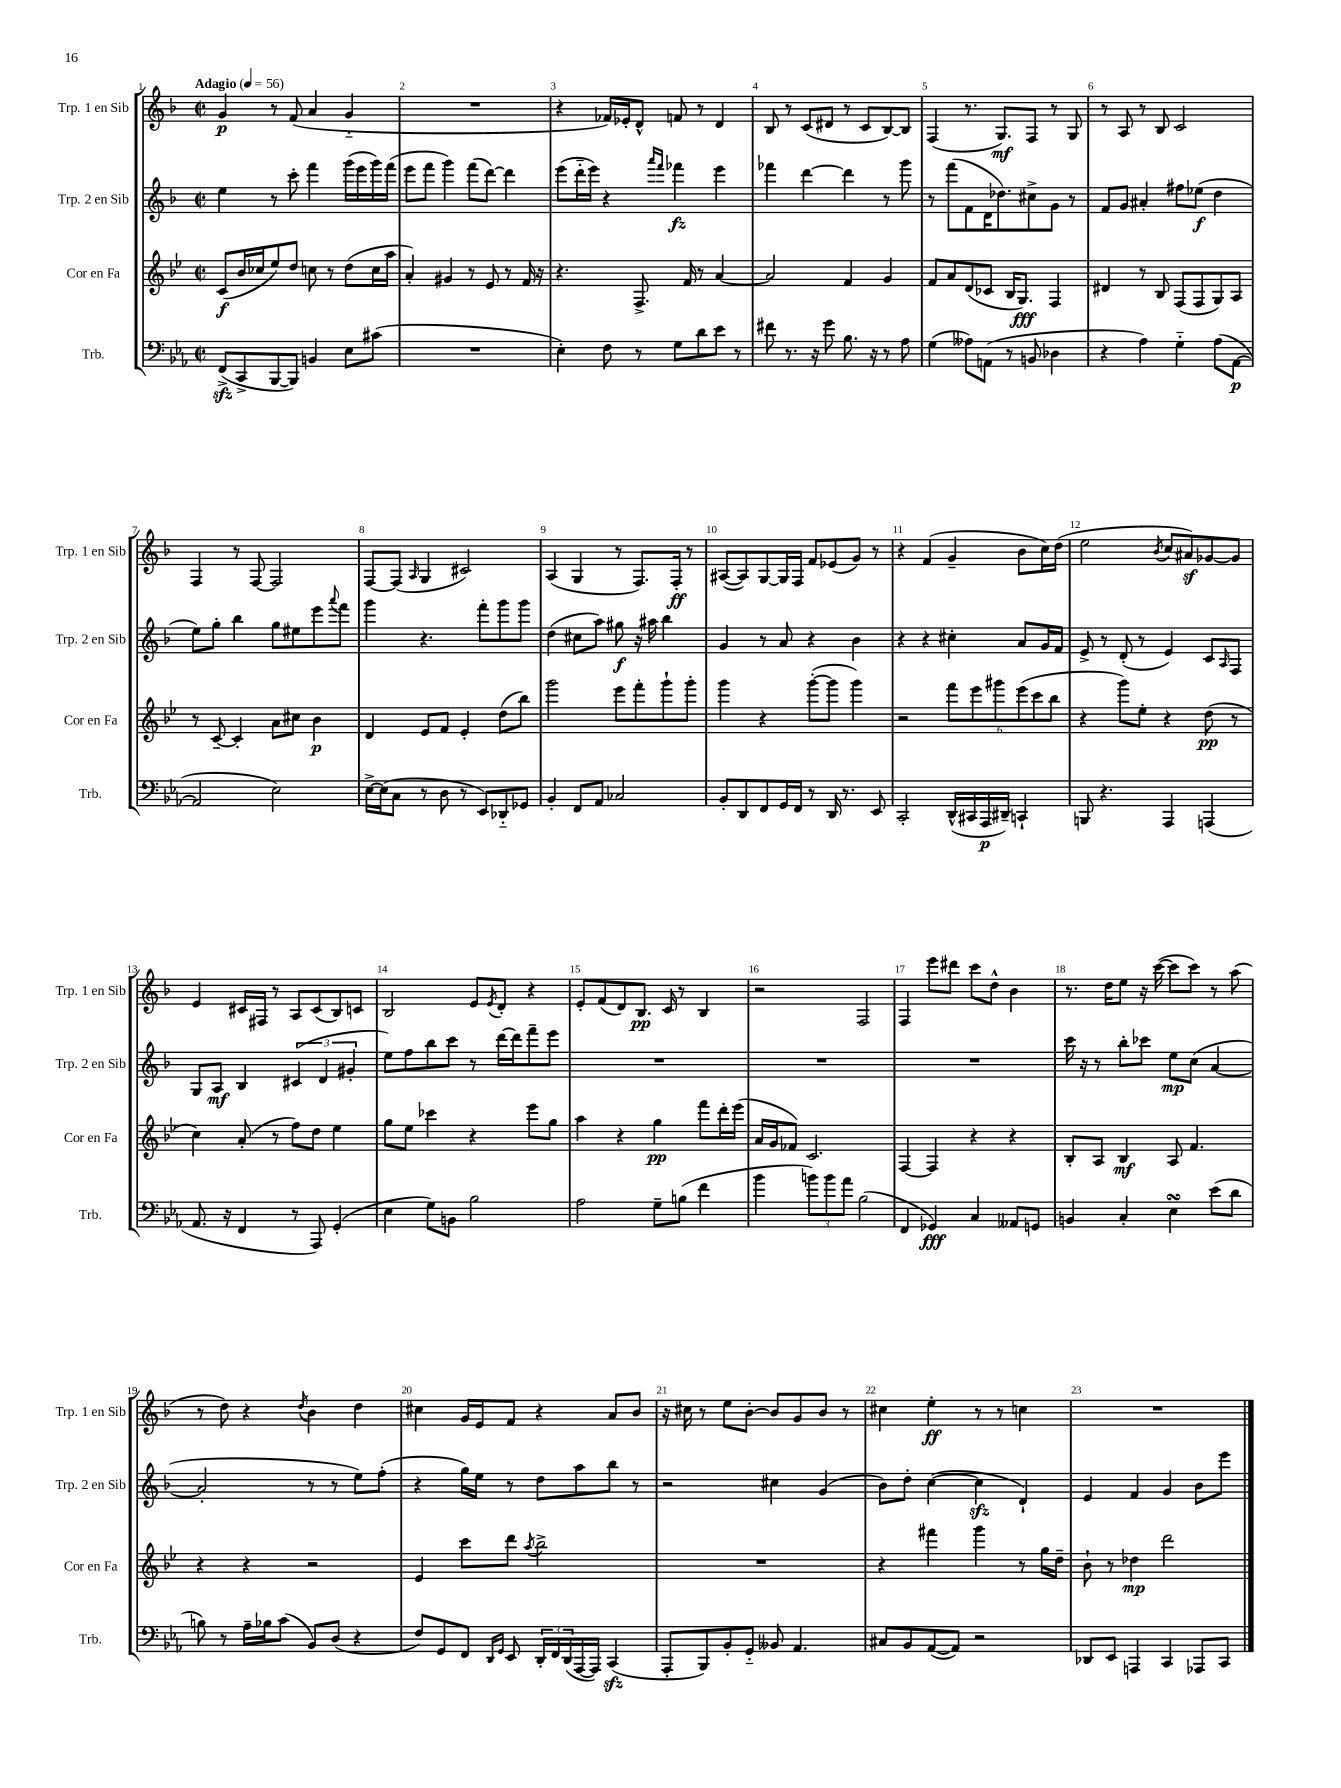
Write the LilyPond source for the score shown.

<<
\new StaffGroup <<
\new Staff = "s0" \with { instrumentName = "Trp. 1 en Sib" shortInstrumentName = "Trp. 1 en Sib" } {
    \clef treble \key f \major \defaultTimeSignature \time 2/2 \tempo "Adagio" 4 = 56
    g'4\p r8 f'8( a'4 g'4-_ |
    R1 |
    r4 fes'16) ees'16-. d'8-^ f'8 r8 d'4 |
    bes8 r8 c'8( dis'8 r8 c'8 bes8~) bes8 |
    f4( r8. g8.\mf) f8 r8 g8 |
    r8 a8 r8 bes8 c'2 |
    f4 r8 f8~ f2 |
    f8~ f8( \grace { a16 } g4 cis'2) |
    a4( g4 r8 f8.) f16-.\ff r8 |
    ais8~( ais8) g8~ g16 f16 f'8 ees'8( g'8) r8 |
    r4 f'4( g'4-- bes'8 c''16) d''16( |
    e''2 \acciaccatura { bes'8 } c''8 ais'8\sf) ges'8~ ges'8 |
    e'4 cis'16 fis16 r8 a8 cis'8( bes8) c'8 |
    bes2 e'8 \acciaccatura { e'8 } d'8-. r4 |
    e'8-. f'8( d'8) bes8.\pp c'16 r8 bes4 |
    r2 f2 |
    f4 e'''8 dis'''8 c'''8 d''8-^ bes'4 |
    r8. d''16 e''8 r16 c'''16~( c'''8 c'''8) r8 a''8( |
    r8 d''8) r4 \acciaccatura { d''8 } bes'4 d''4 |
    cis''4 g'16 e'16 f'8 r4 a'8 bes'8 |
    r16 cis''16 r8 e''8 bes'8~-. bes'8 g'8 bes'8 r8 |
    cis''4 e''4-.\ff r8 r8 c''4 |
    R1 \bar "|." |
}
\new Staff = "s1" \with { instrumentName = "Trp. 2 en Sib" shortInstrumentName = "Trp. 2 en Sib" } {
    \clef treble \key f \major \defaultTimeSignature \time 2/2
    e''4 r8 c'''8-. f'''4 g'''16( e'''16 g'''16) f'''16( |
    e'''8 f'''8 g'''4) f'''8( d'''8~) d'''4 |
    e'''8( d'''16-_ e'''16) r4 \grace { a'''16 f'''16 } fes'''4\fz e'''4 |
    fes'''4 d'''4~ d'''4 r8 g'''8 |
    r8 f'''8( f'8 d'16 des''8.) cis''8-> g'8 r8 |
    f'8 g'8 ais'4-. fis''8 ees''8\f( d''4 |
    e''8) g''8-. bes''4 g''8 eis''8 e'''8 \appoggiatura { a'''8 } f'''8 |
    g'''4 r4. f'''8-. g'''8 g'''8 |
    d''4( cis''8 a''8) gis''8\f r16 ais''16 bes''4 |
    g'4 r8 a'8 r4 bes'4 |
    r4 r4 cis''4-. a'8 g'16 f'16 |
    e'8-> r8 d'8-.( r8 e'4) c'8 \grace { a16 } f8 |
    g8 a8\mf bes4 \tuplet 3/2 { cis'4( d'4 gis'4-. } |
    e''8) f''8 bes''8 c'''8 r8 d'''16~ d'''16 f'''8-- e'''8 |
    R1 |
    R1 |
    R1 |
    c'''16 r16 r8 bes''8-. ces'''8 e''8\mp c''8( a'4~ |
    a'2-. r8 r8 e''8) f''8-.( |
    r4 g''16) e''16 r8 d''8 a''8 bes''8 r8 |
    r2 cis''4 g'4( |
    bes'8) d''8-. c''4~( c''4\sfz d'4-!) |
    e'4 f'4 g'4 bes'8 e'''8 \bar "|." |
}
\new Staff = "s2" \with { instrumentName = "Cor en Fa" shortInstrumentName = "Cor en Fa" } {
    \clef treble \key bes \major \defaultTimeSignature \time 2/2
    c'8\f( bes'16 ces''16 ees''8) d''8 c''8 r8 d''8( c''16 a''16 |
    a'4-.) gis'4 r8 ees'8 r8 f'16 r16 |
    r4. f8.-> f'16 r8 a'4~ |
    a'2 f'4 g'4 |
    f'8 a'8 d'8( ces'8 bes16 g8.\fff) f4 |
    dis'4 r8 bes8 f8( f8 g8) a8 |
    r8 c'8~-- c'4-. a'8 cis''8 bes'4\p |
    d'4 ees'8 f'8 ees'4-. d''8( bes''8) |
    g'''2 ees'''8 f'''8-. g'''8-! g'''8-. |
    g'''4 r4 g'''8~-.( g'''8 g'''4) |
    r2 \tuplet 6/4 { f'''8 ees'''8 gis'''8 ees'''8( c'''8 bes''8 } |
    r4 g'''8) ees''8-. r4 d''8\pp( r8 |
    c''4) a'8-.( r8 f''8) d''8 ees''4 |
    g''8 ees''8 ces'''4 r4 ees'''8 g''8 |
    a''4 r4 g''4\pp f'''8 d'''16-. ees'''16( |
    a'16 g'16 fes'8) c'2. |
    f4~ f4 r4 r4 |
    bes8-. a8 bes4\mf a8 f'4. |
    r4 r4 r2 |
    ees'4 c'''8 d'''8 \acciaccatura { a''8 } bes''2-> |
    R1 |
    r4 fis'''4 g'''4 r8 g''16 d''16-- |
    bes'8-! r8 des''4\mp d'''2 \bar "|." |
}
\new Staff = "s3" \with { instrumentName = "Trb." shortInstrumentName = "Trb." } {
    \clef bass \key ees \major \defaultTimeSignature \time 2/2
    f,8->\sfz( c,8-> bes,,8~ bes,,8) b,4 ees8 cis'8( |
    R1 |
    ees4-.) f8 r8 g8 d'8 ees'8 r8 |
    fis'8 r8. r16 g'8 bes8. r16 r8 aes8 |
    g4( aeses8) a,8( r8 b,8 des4 |
    r4 aes4) g4-_ aes8( aes,8~\p |
    aes,2 ees2) |
    ees16~-> ees16( c8 r8 d8 r8 ees,8) des,8-_ ges,8 |
    bes,4-. f,8 aes,8 ces2 |
    bes,8-. d,8 f,8 g,16 f,16 r8 d,16 r8. ees,8 |
    c,2-. d,16-^( cis,16 aes,,16\p dis,16--) c,4-! |
    b,,8 r4. aes,,4 a,,4( |
    aes,8. r16 f,4 r8 aes,,8) g,4-.( |
    ees4 g8) b,8 bes2 |
    aes2 g8-- b8( f'4 |
    bes'4 \tuplet 3/2 { b'8) b'8 aes'8 } bes2( |
    f,4 ges,4\fff) c4 aeses,8 g,8 |
    b,4 c4-. ees4\turn ees'8( d'8 |
    b8) r8 aes16-- bes16 c'8( bes,8) d8( r4 |
    f8) g,8 f,8 \grace { d,16 g,16 } ees,8 \tuplet 3/2 { d,16-. f,16 d,16( } aes,,16~ aes,,16) c,4\sfz( |
    aes,,8-. bes,,8) bes,8-. g,8-_ beses,8 aes,4. |
    cis8 bes,8 aes,8~( aes,8) r2 |
    des,8 ees,8 a,,4 c,4 aes,,8 c,8 \bar "|." |
}
>>
>>
\layout { \context { \Score \override BarNumber.break-visibility = ##(#f #t #t) barNumberVisibility = #all-bar-numbers-visible } }
